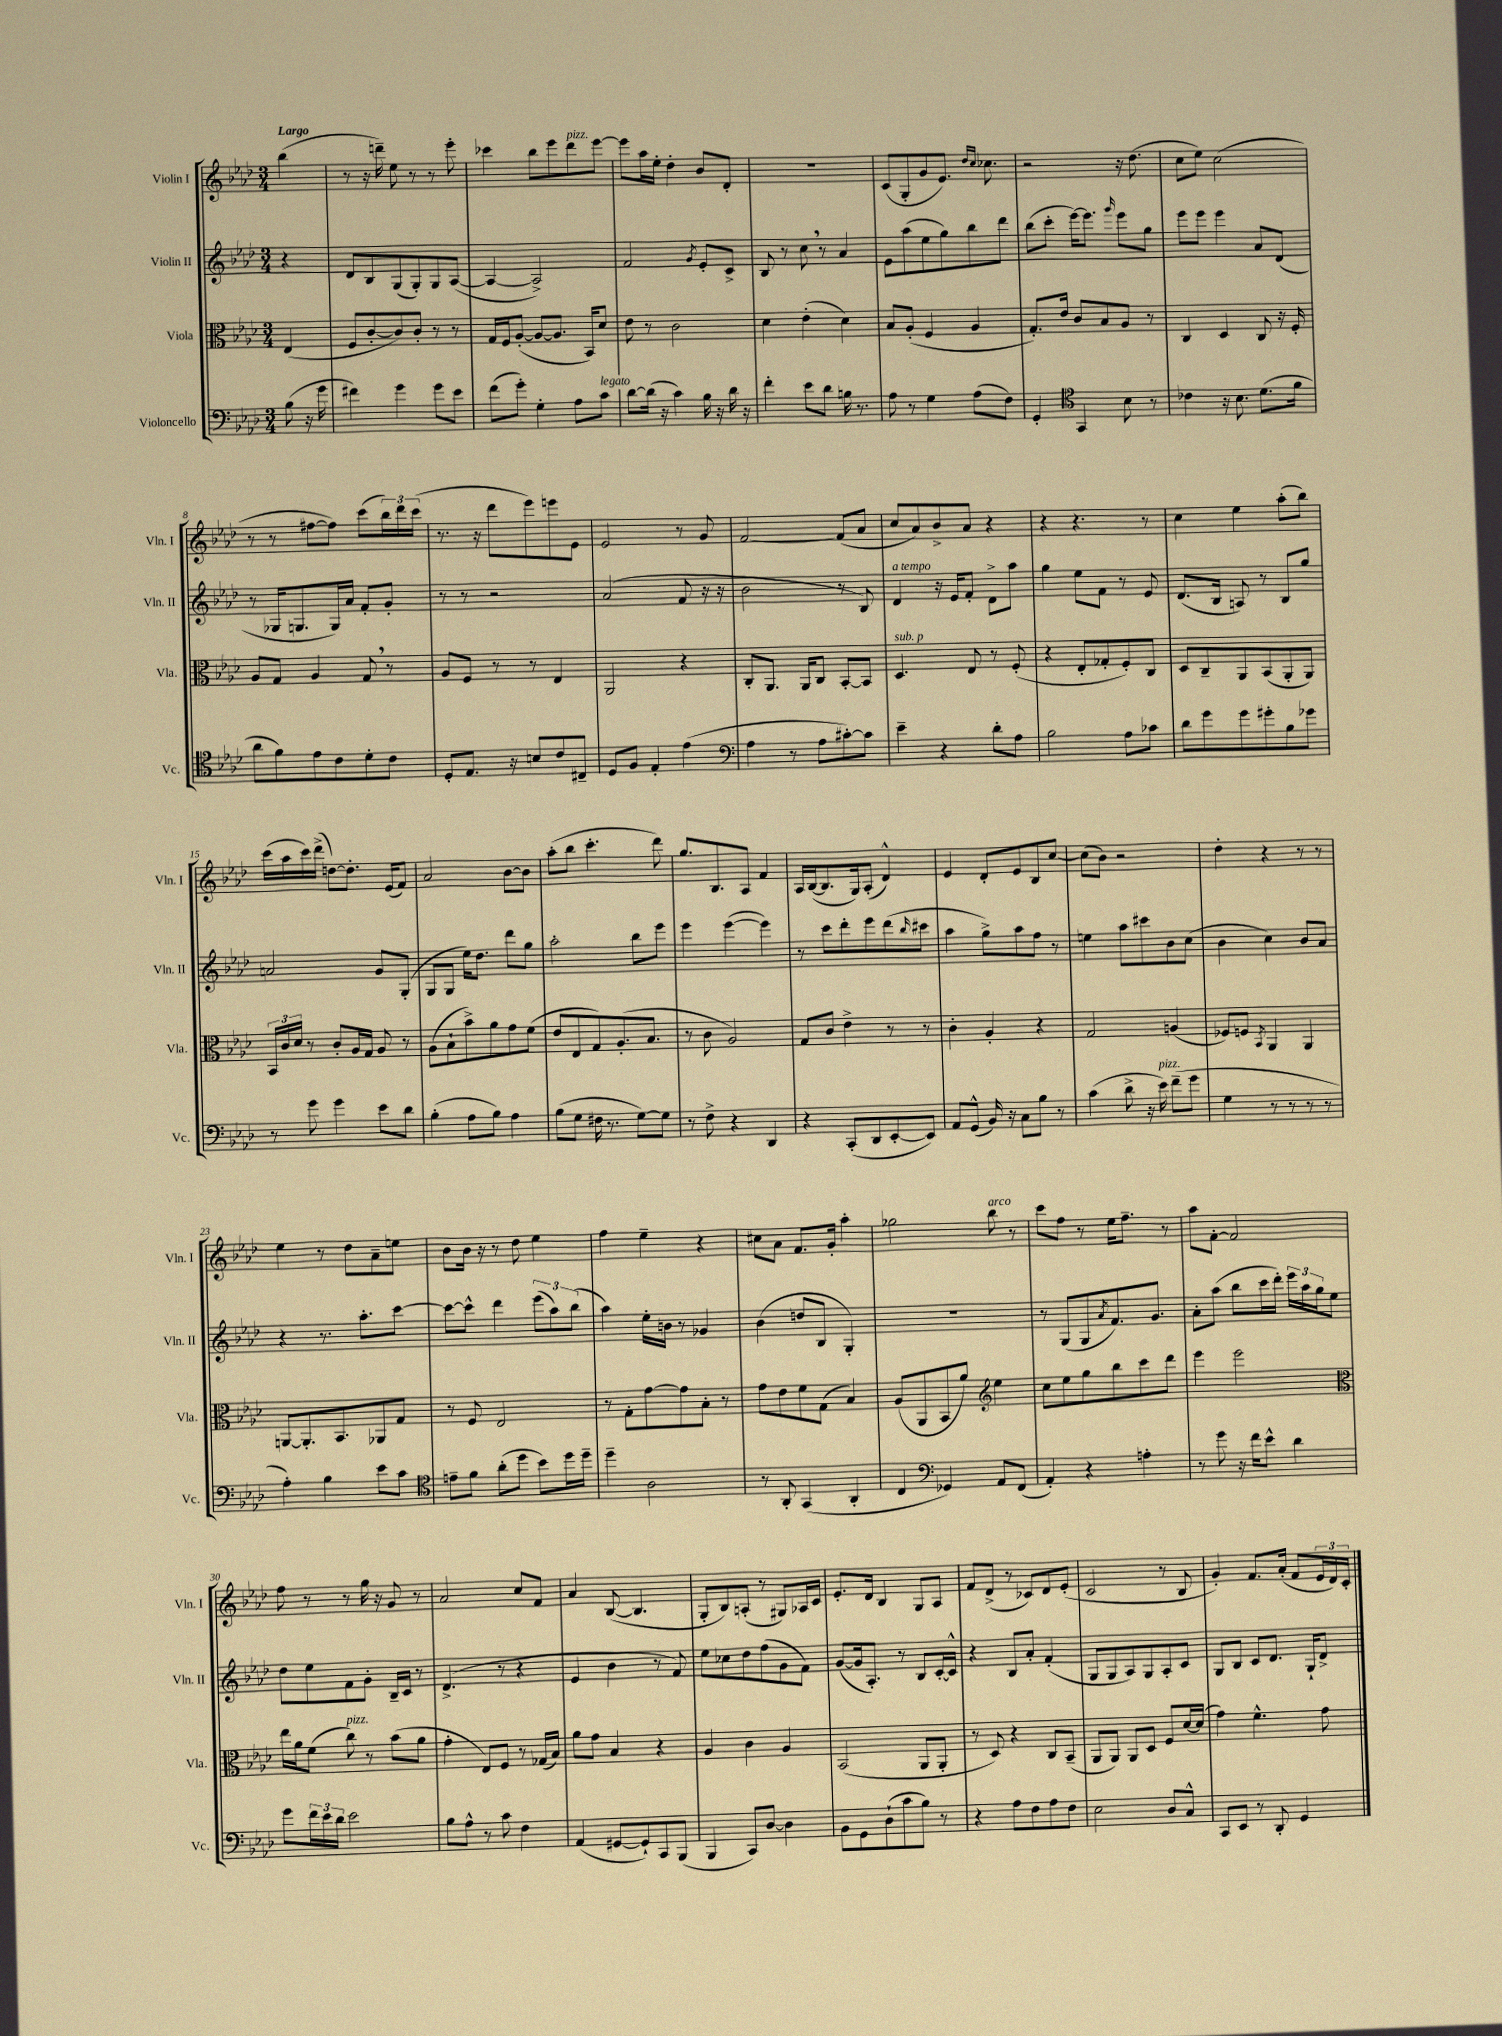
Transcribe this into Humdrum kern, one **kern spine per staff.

**kern	**kern	**kern	**kern
*staff4	*staff3	*staff2	*staff1
*clefF4	*clefC3	*clefG2	*clefG2
*k[b-e-a-d-]	*k[b-e-a-d-]	*k[b-e-a-d-]	*k[b-e-a-d-]
*M3/4	*M3/4	*M3/4	*M3/4
(8B-	(4E-	4r	(4bb-
16r	.	.	.
16g	.	.	.
=	=	=	=
4f#)	8F	8d-	8r
.	[8c'	8B-	16r
.	.	.	16ddd~)
4g	8c])	(8G	8ee-
.	8c'	8G')	8r
8g	8r	8G	8r
8e-	8r	([8A-	8eee-'
=	=	=	=
(8f	16G	4A-_	4ccc-
.	16F	.	.
8g')	([8A-'	.	.
4G'	8A-_	2A-^])	8bb-
.	8.A-]	.	8eee-
8A-	.	.	8ddd-
.	16BB-)	.	.
8c	8d-	.	[8eee-
=	=	=	=
[8d-	8e-	2f	8eee-]
(16d-]	8r	.	16aa-
16r	.	.	16ee-'
4c)	2c	.	4dd-'
.	.	8qg	.
16B-	.	8e-'	8b-
16r	.	.	.
16d-	.	8c^	8d-'
16r	.	.	.
=	=	=	=
4f'	4d-	8B-	2.r
.	.	8r	.
8e-	(4e-'	8cc	.
8d-	.	8r	.
16B	4d-)	4a-	.
8.r	.	.	.
=	=	=	=
8A-	8B-	8e-	(8c
8r	(8A-'	(8aa-	8G'
4G	4F	8ee-	8g
.	.	8gg)	8.e-)
(8A-	4A-	8bb-	.
.	.	.	16qqdd-
.	.	.	16qqcc
.	.	.	8.cc-
8F)	.	8ddd-	.
=	=	=	=
4GG'	8.G')	(8bb-	2r
.	.	8ccc'	.
.	16e-	.	.
*clefC4	*	*	*
4GG	8c	[16eee-)	.
.	.	8.eee-]	.
.	8B-	.	.
.	.	16qqggg	.
8B-	8A-	8eee-	16r
.	.	.	(8.dd-
8r	8r	8gg	.
=	=	=	=
4c-	4C	8eee-	8cc
.	.	8eee-	8ee-)
16r	4D-	4eee-	(2cc
8.B-	.	.	.
(8.d-	8C	8a-	.
.	16r	(8d-	.
16f	16F'	.	.
=	=	=	=
8a-	8A-	8r	8r
8f)	8G	16G-	8r
.	.	8.G	.
8e-	4A-	.	[8ff#
8c	.	16G)	8ff#])
.	.	16a-	.
8d-'	8G	8f'	(8ccc
8c	8r	8g'	24bb-)
.	.	.	24ddd-
.	.	.	(24ccc
=	=	=	=
8D-'	8A-	8r	8.r
8.E-	8F	8r	.
.	.	.	16r
.	8r	2r	8ddd-
16r	.	.	.
8B	8r	.	8eee-)
8c	4E-	.	8eee
8C#~	.	.	8e-
=	=	=	=
8D-	2AA-	(2a-	2e-
8F	.	.	.
4E-'	.	.	.
(4e-	4r	8f	8r
.	.	16r	8g
.	.	16r	.
=	=	=	=
*clefF4	*	*	*
4A-	8C'	2b-	[2f
.	8.AA-	.	.
8r	.	.	.
.	16AA-	.	.
8A-	8C	.	.
[8c#')	[8BB-'	8r	(8f]
8c#]	8BB-]	8B-)	8a-
=	=	=	=
4e-~	4.D-	4d-	8cc
.	.	.	8a-)
4r	.	16r	8b-^
.	.	16e-	.
.	8E-	8f'	8a-
8d-'	8r	8d-^	4r
8A-	(8F'	8aa-	.
=	=	=	=
2B-	4r	4gg	4r
.	8E-'	8ee-	4.r
.	8G-'	8f	.
8A-	8F')	8r	.
8c-	8C	8e-	8r
=	=	=	=
8d-	8D-	(8.d-	4cc
8g	8C~	.	.
.	.	16B-	.
8g	8AA-	8A)	4ee-
8g#'	(8BB-	8r	.
8B-	8AA-'	8B-	(8aa-'
8g-	8AA-)	8gg	8bb-)
=	=	=	=
8r	24BB-	2a	(16ccc
.	24c	.	.
.	.	.	16aa-
.	24d-	.	.
8g	8r	.	16ccc)
.	.	.	(16ddd-^
4g	8c'	.	[8dd)
.	16A-	.	8.dd']
.	16G	.	.
8e-	8A-	8g	.
.	.	.	(16e-
8d-	8r	(8G'	8f)
=	=	=	=
(4B-'	(8A-	8G	2a-
.	8B-`	8G	.
8A-	8b-^)	16ee-)	.
.	.	8.dd-	.
8B-)	8a-	.	.
4A-	8g	8ddd-	[8b-
.	(8f	8gg	8b-]
=	=	=	=
(8B-	8e-	2aa-'	(8aa-'
8G	8E-	.	8bb-
16F#	8G)	.	4.ccc'
8.r	.	.	.
.	(8.A-'	.	.
[8G)	.	8bb-	.
.	8.B-	.	.
8G]	.	8eee-	8ddd-)
=	=	=	=
8r	8r	4eee-	8.gg
8F^	8c	.	.
.	.	.	8.B-
4r	2A-)	([4eee-	.
.	.	.	8A-
4DD-	.	4eee-])	4f
=	=	=	=
4r	8G	8r	16A-
.	.	.	([16B-
.	8c	8ccc	8.B-]
(8CC'	4e-^	8ddd-'	.
.	.	.	16G)
8DD-	.	8eee-	(8A-'
[8EE-'	8r	(8ddd-	4d-^^)
.	.	16qqbb-	.
8EE-])	8r	8ccc#	.
=	=	=	=
8AA-	4c'	4aa-	4e-
(8GG^^	.	.	.
16BB-)	4A-'	8gg^)	8d-'
16r	.	.	.
8C	.	8aa-	8e-
8B-	4r	8ff	8B-
8r	.	8r	[8cc
=	=	=	=
(4c	2G	4ee	(8cc]
.	.	.	8b-)
8d-^	.	8aa-	2r
16r	.	8ccc#	.
16e-)	.	.	.
(8f~	(4A	8b-	.
8g	.	(8cc	.
=	=	=	=
4G	8F-)	4b-	4dd-'
.	8F	.	.
.	8qBB-	.	.
8r	4AA-	4cc)	4r
8r	.	.	.
8r	4AA-	8b-	8r
8r	.	8a-	8r
=	=	=	=
4A-')	[8AA	4r	4ee-
.	8.AA']	.	.
4B-	.	8.r	8r
.	8.BB-	.	.
.	.	.	8dd-
.	.	8.aa-'	.
8e-	8AA-	.	8a-~
8c	8G	[8ccc	8ee
=	=	=	=
*clefC4	*	*	*
8e~	8r	8ccc_	8b-
8f	8F	8ccc^^]	16b-
.	.	.	16r
(8a-'	2E-	4ddd-	8r
8dd-	.	.	8dd-
8b-)	.	(12eee-	4ee-
.	.	12aa-)	.
16dd-	.	.	.
.	.	(12bb-	.
16dd-~	.	.	.
=	=	=	=
4dd-~	8r	4aa-)	4ff
.	8G'	.	.
2A-	[8g	16ee-'	4ee-~
.	.	16b	.
.	8g]	8r	.
.	8B-'	4g-	4r
.	8r	.	.
=	=	=	=
8r	8g	(4b-	8cc#
8AA-'	8e-	.	8a-
(4GG	8f	8dd	8.f
.	(8G	8B-	.
.	.	.	16g'
4AA-'	4B-)	4G')	4aa-'
=	=	=	=
4C	(8A-	2.r	2gg-
.	8AA-	.	.
*clefF4	*	*	*
4GG-)	8BB-	.	.
.	8a-)	.	.
*	*clefG2	*	*
8AA-	4ee-	.	8bb-
(8FF	.	.	8r
=	=	=	=
4AA-')	8cc	8r	8ccc
.	8ee-	(8G	8ff
4r	8gg	8G	8r
.	.	8qa-	.
.	8bb-	8.f)	16ee-
.	.	.	8.ff~
4A'	8ccc	.	.
.	.	8.g	.
.	8ddd-	.	8r
=	=	=	=
8r	4eee-	8a-'	8aa-
8g	.	(8aa-	[8f'
16r	2eee-	8bb-	2f]
16f	.	.	.
8e-^^	.	16ccc	.
.	.	16ddd-')	.
4d-	.	24eee-	.
.	.	24aa-	.
.	.	24gg	.
.	.	8ee-	.
=	=	=	=
*	*clefC3	*	*
8g	16ee-	8dd-	8ff
.	16a-	.	.
24f	(8f	8ee-	8r
24e-	.	.	.
24d-	.	.	.
2e-	8cc)	8f	8r
.	8r	8g'	16gg
.	.	.	16r
.	(8b-	16B-~	8g
.	.	16c	.
.	8a-	8r	8r
=	=	=	=
8B-	4g'	(4.d-^	2a-
8A-^^	.	.	.
8r	8E-)	.	.
8c	8F	8r	.
4F	8r	4r	8cc
.	(16G-	.	8f
.	16B-)	.	.
=	=	=	=
(4AA-	8a-	4e-	4a-
.	8g	.	.
[8GG#	4B-	4b-	([8B-
8GG#`])	.	.	4.B-]
8CC	4r	8r	.
(8BBB-	.	8f)	.
=	=	=	=
4BBB-	4A-	8ee-	8G'
.	.	8cc-	8B-)
8CC)	4c	8dd-	(8A'
[8D-	.	(8ff	8r
4D-]	4A-	8g	8G#)
.	.	8f)	16A-
.	.	.	16c
=	=	=	=
8BB-	(2BB-	([8g	8.e-'
8GG	.	16g]	.
.	.	8.A-')	16d-
(8D-`	.	.	4B-
8c	.	8r	.
8B-)	8AA-	8B-	8G
8r	8AA-'	[16c'	8A-
.	.	16c^^]	.
=	=	=	=
4r	8r	4r	8f
.	8D-)	.	(8d-^
8A-	4r	8B-	8r
8F	.	8a-'	8c-)
8A-	8C	(4f'	8d-
8F	(8BB-~	.	(8e-'
=	=	=	=
2E-	8AA-	8G	2c
.	8AA-)	8G	.
.	8AA-	8A-)	.
.	8D-	8G	.
8D-	8F	8A-'	8r
8C^^	[16d-	8c	8B-
.	(16d-]	.	.
=	=	=	=
8CC	4g)	8G	4g')
8EE-	.	8B-	.
8r	4.f^^	8c	8.f
8DD-'	.	8.d-	.
.	.	.	(16a-'
4GG	.	.	8f
.	.	16G`	.
.	8g	8d-^	24e-
.	.	.	24d-)
.	.	.	24c'
==	==	==	==
*-	*-	*-	*-
